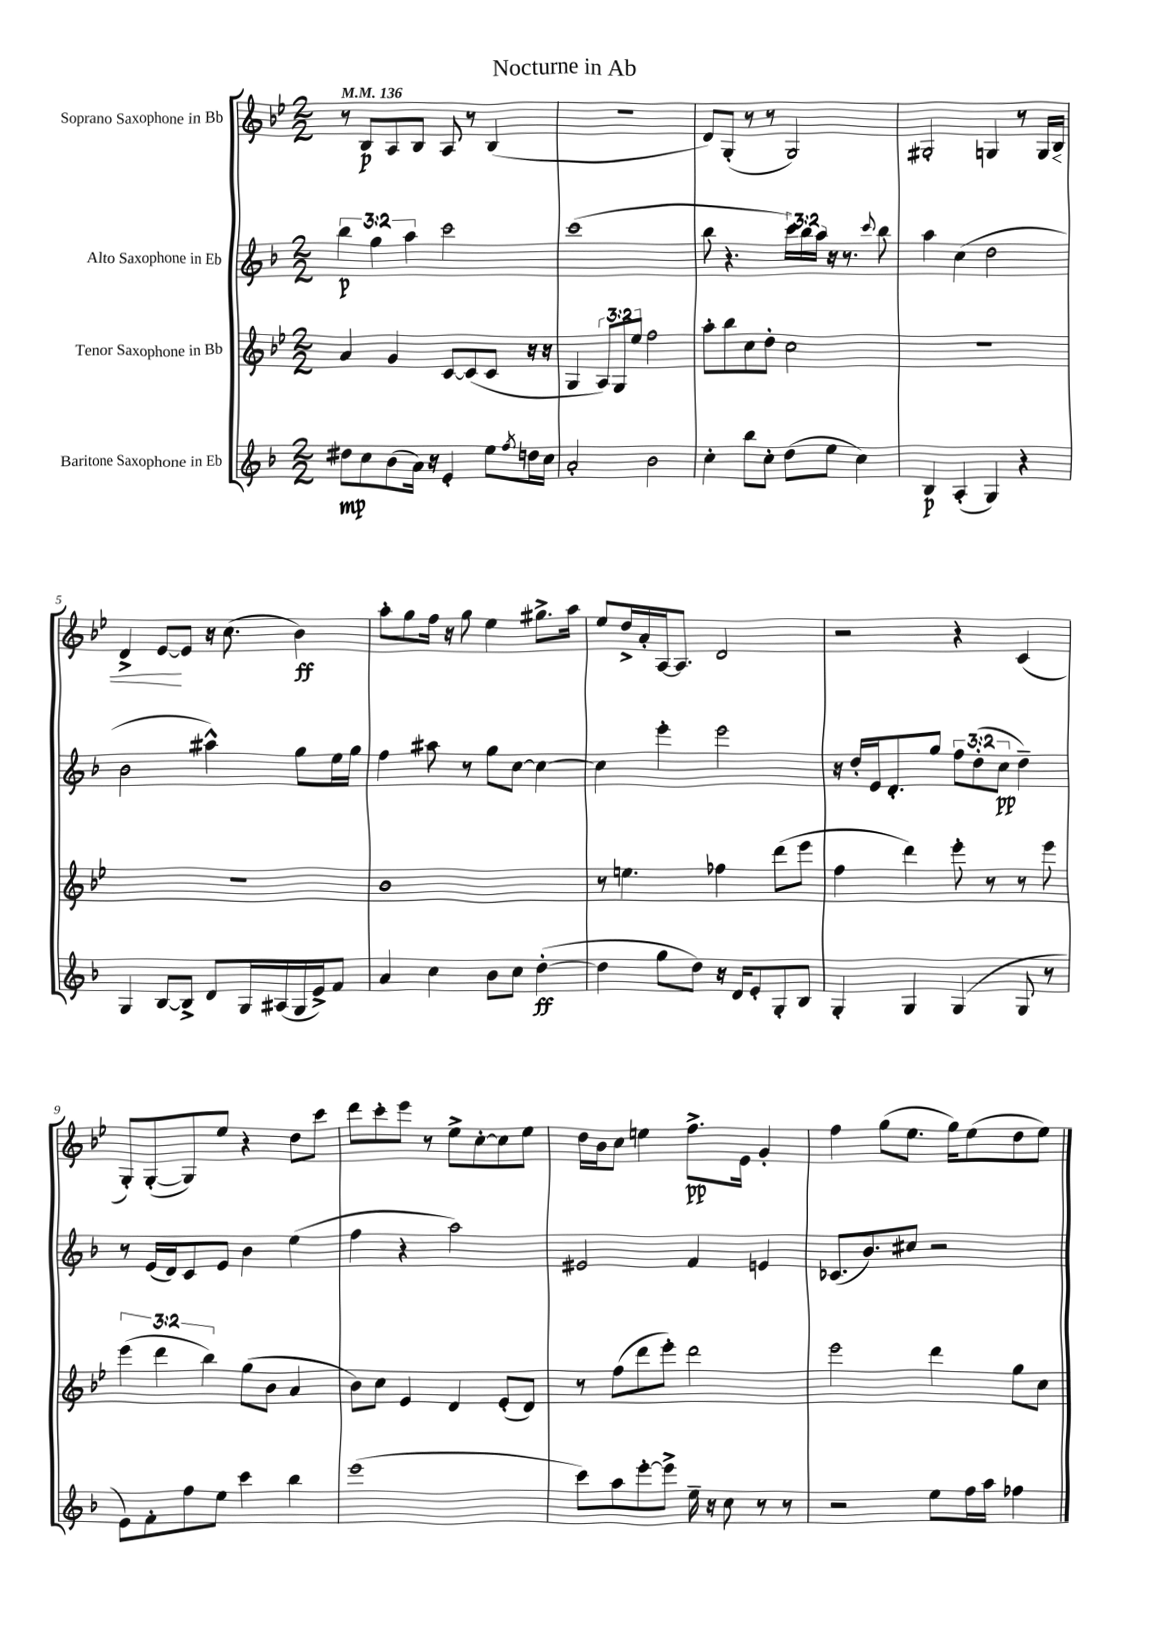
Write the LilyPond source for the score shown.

\header { title = "Nocturne in Ab" }
<<
\new StaffGroup <<
\new Staff = "s0" \with { instrumentName = "Soprano Saxophone in Bb" } {
    \clef treble \key bes \major \numericTimeSignature \time 2/2 \tempo 4 = 136
    r8 bes8\p a8 bes8 a8 r8 bes4( |
    r1 |
    d'8) g8-.( r8 r8 g2) |
    gis2-. g4 r8 g16 bes16\< |
    d'4-> ees'8~\! ees'8 r16 c''8.( bes'4\ff) |
    a''8-. g''8 f''16 r16 g''8 ees''4 gis''8.-> a''16 |
    ees''8 d''16-> a'16-. a16~ a8. d'2 |
    r2 r4 c'4( |
    g8-.) g8~-.( g8) ees''8 r4 d''8 c'''8 |
    d'''8 c'''8-. ees'''8 r8 ees''8-> c''8~-. c''8 ees''8 |
    d''16 bes'16 c''8 e''4 f''8.->\pp ees'16 g'4-. |
    f''4 g''8( ees''8. g''16) ees''8( d''8 ees''8) \bar "|." |
}
\new Staff = "s1" \with { instrumentName = "Alto Saxophone in Eb" } {
    \clef treble \key f \major \numericTimeSignature \time 2/2 \override Staff.TupletNumber.text = #tuplet-number::calc-fraction-text
    \tuplet 3/2 { bes''4\p g''4 a''4 } c'''2 |
    c'''1( |
    bes''8 r4. \tuplet 3/2 { c'''16) bes''16 a''16 } r16 r8. \appoggiatura { c'''8 } bes''8 |
    a''4 c''4( d''2 |
    bes'2 ais''4-^) g''8 e''16 g''16 |
    f''4 ais''8 r8 g''8 c''8~ c''4~ |
    c''4 e'''4-. e'''2 |
    r16 d''16-. e'16 d'8.-. g''8 \tuplet 3/2 { f''8 d''8-.( c''8\pp } d''4--) |
    r8 e'16( d'16) c'8 e'8 bes'4 e''4( |
    f''4 r4 a''2) |
    eis'2 f'4 e'4 |
    ces'8.( bes'8.) cis''8 r2 \bar "|." |
}
\new Staff = "s2" \with { instrumentName = "Tenor Saxophone in Bb" } {
    \clef treble \key bes \major \numericTimeSignature \time 2/2 \override Staff.TupletNumber.text = #tuplet-number::calc-fraction-text
    a'4 g'4 c'8~ c'8( c'8 r16 r16 |
    g4 \tuplet 3/2 { a8) g8 ees''8 } f''2 |
    a''8-. bes''8 c''8 d''8-. c''2 |
    R1 |
    R1 |
    bes'1 |
    r8 e''4. fes''4 d'''8( ees'''8 |
    f''4 d'''4) ees'''8-. r8 r8 ees'''8 |
    \tuplet 3/2 { ees'''4( d'''4 bes''4) } g''8( bes'8 a'4 |
    bes'8) c''8 ees'4 d'4 ees'8-.( d'8) |
    r8 f''8( d'''8 ees'''8-.) d'''2 |
    ees'''2 d'''4 g''8 c''8 \bar "|." |
}
\new Staff = "s3" \with { instrumentName = "Baritone Saxophone in Eb" } {
    \clef treble \key f \major \numericTimeSignature \time 2/2
    dis''8\mp c''8 bes'8( a'16) r16 e'4-. e''8 \acciaccatura { f''8 } d''16 c''16 |
    a'2-. bes'2 |
    c''4-. bes''8 c''8-. d''8( e''8 c''4) |
    bes4\p a4-.( g4) r4 |
    g4 bes8~ bes8-> d'8 g16 ais16( g16 e'16->) f'8 |
    a'4 c''4 bes'8 c''8 d''4~-.\ff( |
    d''4 g''8 d''8) r16 d'16 e'8-. g8-. bes8 |
    g4-. g4 g4( g8 r8 |
    e'8) f'8-. f''8 e''8 c'''4 bes''4 |
    e'''1( |
    c'''8) a''8 e'''8~-. e'''8-> e''16-- r16 c''8 r8 r8 |
    r2 e''8 f''16 a''16 fes''4 \bar "|." |
}
>>
>>
